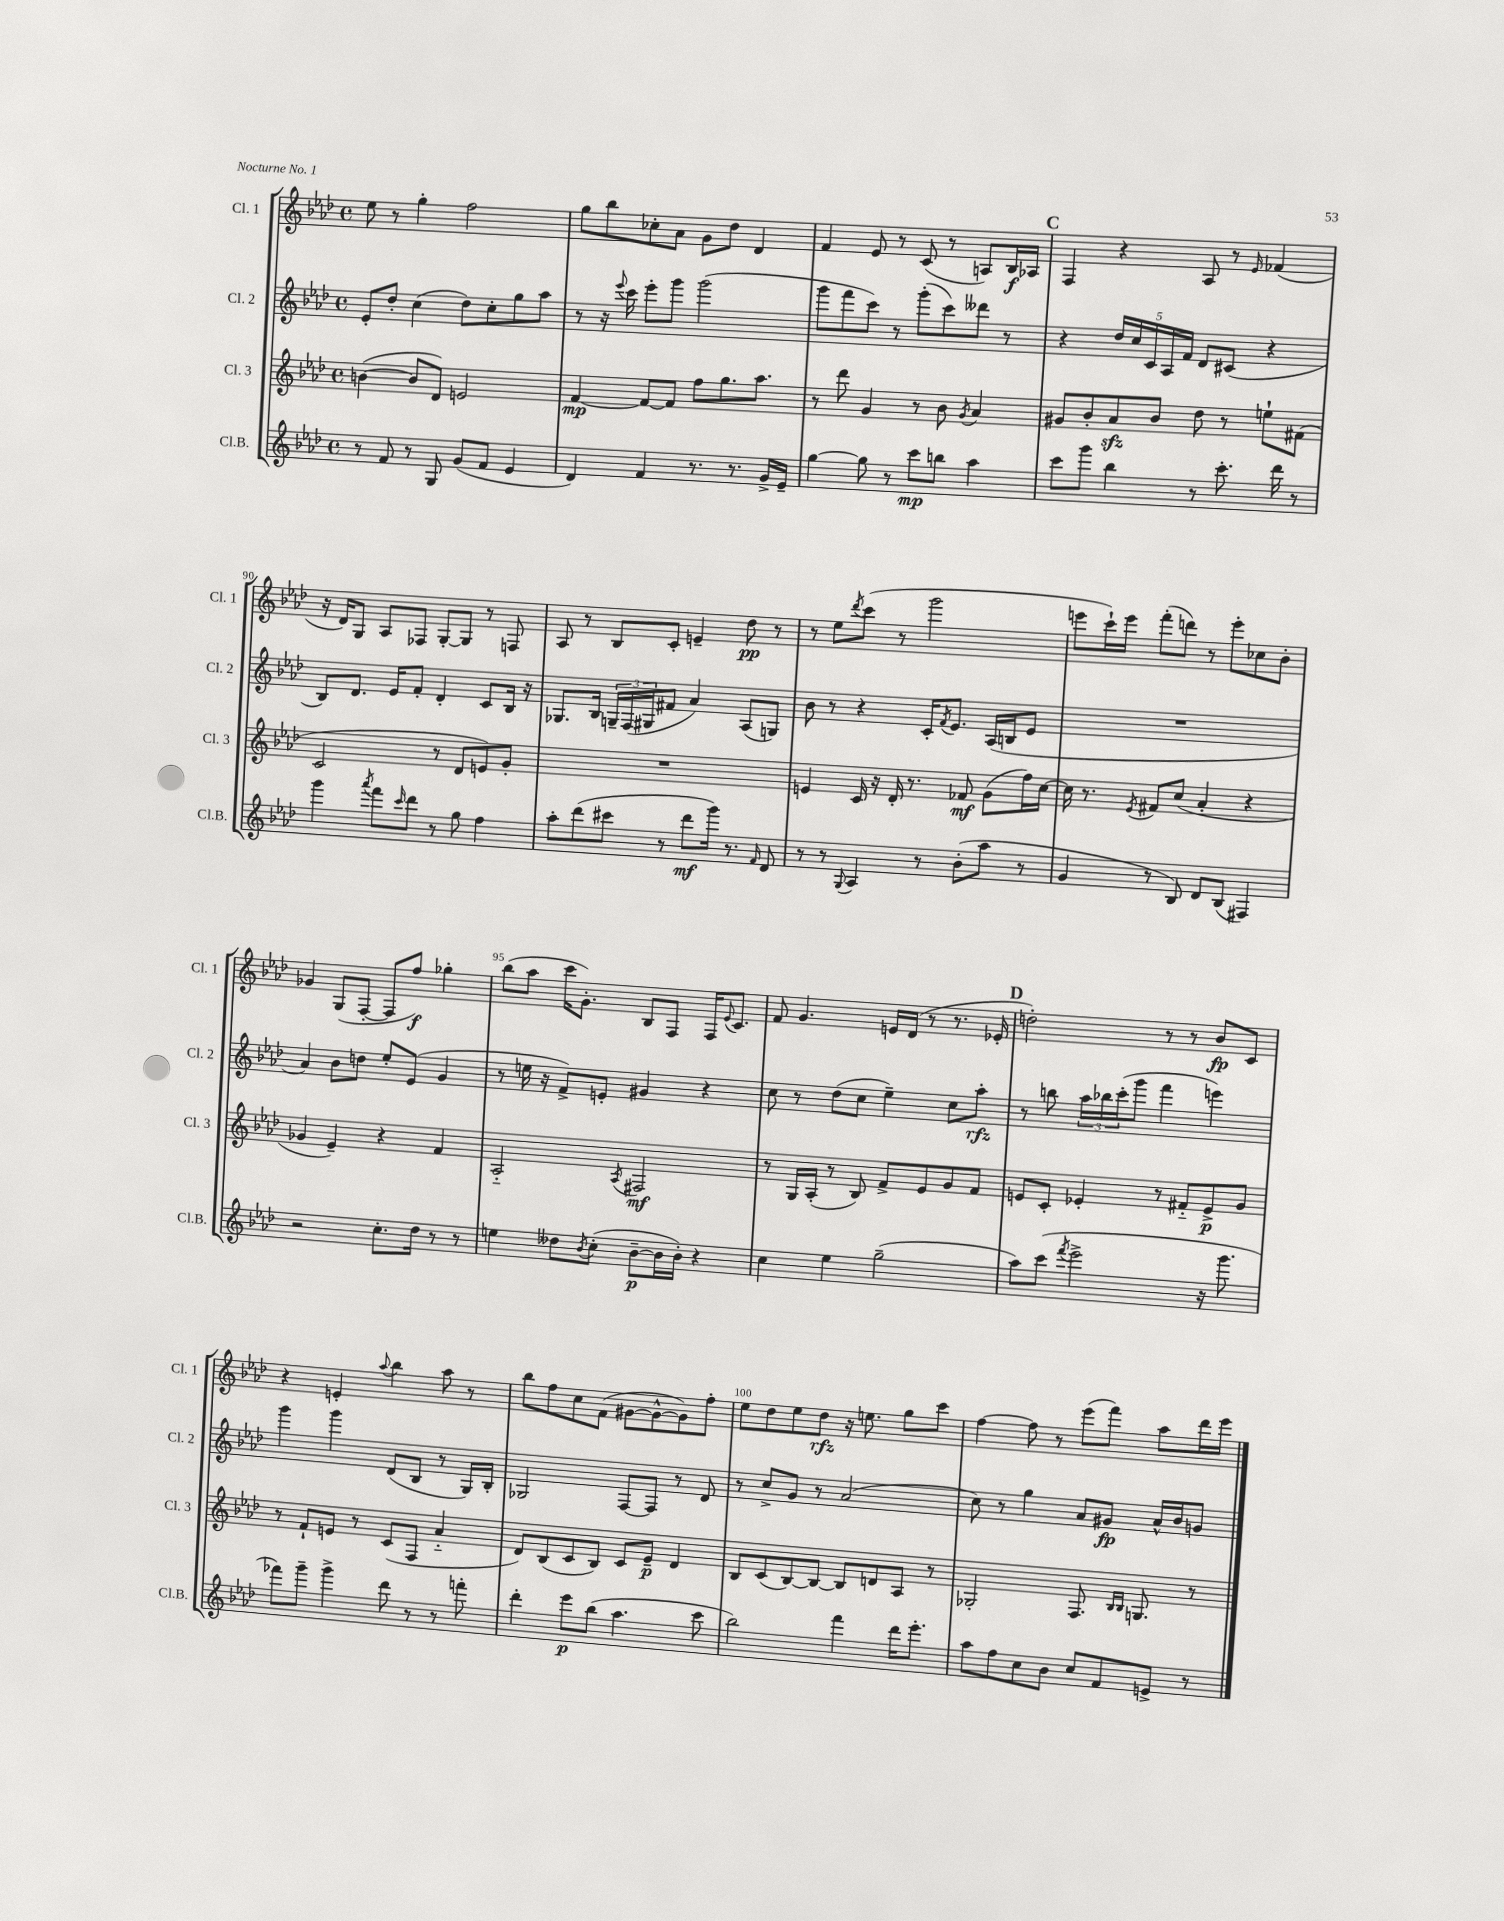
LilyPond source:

<<
\new StaffGroup <<
\new Staff = "s0" \with { instrumentName = "Cl. 1" shortInstrumentName = "Cl. 1" } {
    \clef treble \key aes \major \defaultTimeSignature \time 4/4
    ees''8 r8 g''4-. f''2 |
    g''8 bes''8 ces''8-. aes'8 g'8 des''8 des'4 |
    f'4 ees'8 r8 c'8( r8 a8) bes16\f aes16 |
    \mark \markup { \bold "C" } f4 r4 aes8 r8 \grace { ees'16 } fes'4( |
    r16 des'16) g8 aes8 fes8 g8~-. g8 r8 f8 |
    aes8 r8 bes8 c'8-. e'4-- des''8\pp r8 |
    r8 ees''8 \acciaccatura { des'''8 } c'''8( r8 g'''2 |
    e'''8 c'''16-!) e'''16 f'''8-.( d'''8) r8 e'''8-. ces''8 bes'8-. |
    ges'4 g8( f8~-. f8 f''8\f) ges''4-. |
    bes''8( aes''8 c'''16 g'8.-.) bes8 f8 f16 \appoggiatura { ees'8 } c'8. |
    f'8 g'4. e'16 des'16( r8 r8. ees'16-. |
    \mark \markup { \bold "D" } d''2-.) r8 r8 bes'8\fp c'8 |
    r4 e'4-. \appoggiatura { aes''8 } bes''4 aes''8 r8 |
    bes''8 f''8 c''8 f'8( gis'8~ gis'8~-^ gis'8) f''8-. |
    ees''8 des''8 ees''8 des''8\rfz r16 e''8. g''8 c'''8 |
    f''4~ f''8 r8 ees'''8( f'''8) aes''8 des'''16 ees'''16 \bar "|." |
}
\new Staff = "s1" \with { instrumentName = "Cl. 2" shortInstrumentName = "Cl. 2" } {
    \clef treble \key aes \major \defaultTimeSignature \time 4/4
    ees'8-. des''8-. c''4( des''8) c''8-. g''8 aes''8 |
    r8 r16 \appoggiatura { ees'''8 } c'''16 ees'''8-. g'''8 g'''2( |
    g'''8 f'''8 c'''8) r8 g'''8-.( c'''8) deses'''8 r8 |
    \mark \markup { \bold "C" } r4 \tuplet 5/4 { des''16 c''16 c'16 aes16 f'16 } des'8 cis'8( r4 |
    bes8) des'8. ees'16 f'8-. des'4-. c'8 bes16 r16 |
    ges8. bes16 \tuplet 3/2 { g16-- f16( gis16 } fis'8 aes'4) aes8( g8) |
    bes'8 r8 r4 c'16-. \acciaccatura { f'8 } ees'8. aes16( b16 ees'8 |
    R1 |
    aes'4) bes'8 d''8 ees''8-. ees'8( g'4 |
    r8 e''16 r16 f'8->) e'8-. gis'4 r4 |
    c''8 r8 des''8( c''8 ees''4--) c''8 aes''8-.\rfz |
    \mark \markup { \bold "D" } r8 b''8 \tuplet 3/2 { aes''16 bes''16 c'''16-.( } g'''8 f'''4 e'''4) |
    g'''4 g'''4 des'8( bes8 r8 g16) bes16-. |
    ges2 f8~ f8 r8 des'8 |
    r8 c''8-> g'8 r8 aes'2( |
    c''8) r8 g''4 aes'8 gis'8\fp aes'16-^ bes'16 g'8 \bar "|." |
}
\new Staff = "s2" \with { instrumentName = "Cl. 3" shortInstrumentName = "Cl. 3" } {
    \clef treble \key aes \major \defaultTimeSignature \time 4/4
    b'4~( b'8 des'8) e'2 |
    f'4~\mp f'8~ f'8 f''8 g''8. aes''8. |
    r8 des'''8 g'4 r8 bes'8 \acciaccatura { g'8 } aes'4 |
    \mark \markup { \bold "C" } gis'8 bes'8-. aes'8\sfz bes'8 des''8 r8 e''8-! fis'8( |
    c'2 r8 des'8 e'8) g'8-. |
    R1 |
    e'4 c'16 r16 des'16-. r8. fes'8\mf g'8( f''16) c''16~ |
    c''16 r8. \acciaccatura { ees'8 } fis'8 c''8( aes'4-. r4 |
    ges'4 ees'4--) r4 f'4 |
    aes2-_ \acciaccatura { aes8 } fis2\mf |
    r8 g16 aes16-.( r8 bes8) f'8-> ees'8 g'8 f'8 |
    \mark \markup { \bold "D" } e'8 c'8-. ees'4-. r8 fis'8-_ ees'8->\p g'8 |
    r8 f'8-! e'8 r8 c'8( f8 aes'4-_ |
    des'8) bes8( c'8 bes8) c'8 ees'8--\p des'4 |
    bes8 c'8( bes8~) bes8~ bes8 d'8 aes8 r8 |
    ges2-. f8. \grace { bes16 bes16 } g8. r8 \bar "|." |
}
\new Staff = "s3" \with { instrumentName = "Cl.B." shortInstrumentName = "Cl.B." } {
    \clef treble \key aes \major \defaultTimeSignature \time 4/4
    r8 f'8 r8 g8 g'8( f'8 ees'4 |
    des'4) f'4 r8. r8. g'16-> ees'16-- |
    g''4~ g''8 r8 c'''8\mp b''8 aes''4 |
    \mark \markup { \bold "C" } c'''8 g'''8 bes''4 r8 c'''8.-. des'''16 r8 |
    g'''4 \acciaccatura { aes'''8 } f'''8 \grace { c'''16 } des'''8 r8 g''8 f''4 |
    aes''8-. des'''8( cis'''8 r8 des'''8\mf g'''16) r8. \grace { f'16 } des'8 |
    r8 r8 \appoggiatura { g8 } aes4 r8 bes'8-.( aes''8 r8 |
    g'4 r8 bes8) des'8 bes8( fis4) |
    r2 c''8.-. des''16 r8 r8 |
    e''4 deses''8 \acciaccatura { bes'8 } c''8-.( bes'8~--\p bes'16 bes'16-.) r4 |
    c''4 ees''4 g''2--( |
    \mark \markup { \bold "D" } aes''8) c'''8( \acciaccatura { f'''8 } ees'''2-> r16 g'''8. |
    fes'''8) g'''8-- g'''4-> des'''8 r8 r8 f'''8-. |
    des'''4-. ees'''8\p bes''8( aes''4. c'''8 |
    bes''2) f'''4 des'''16 ees'''8.-. |
    aes''8 f''8 c''8 bes'8 c''8 f'8 e'8-> r8 \bar "|." |
}
>>
>>
\layout { \context { \Score currentBarNumber = #86 \override BarNumber.break-visibility = ##(#f #t #t) barNumberVisibility = #(every-nth-bar-number-visible 5) } }
